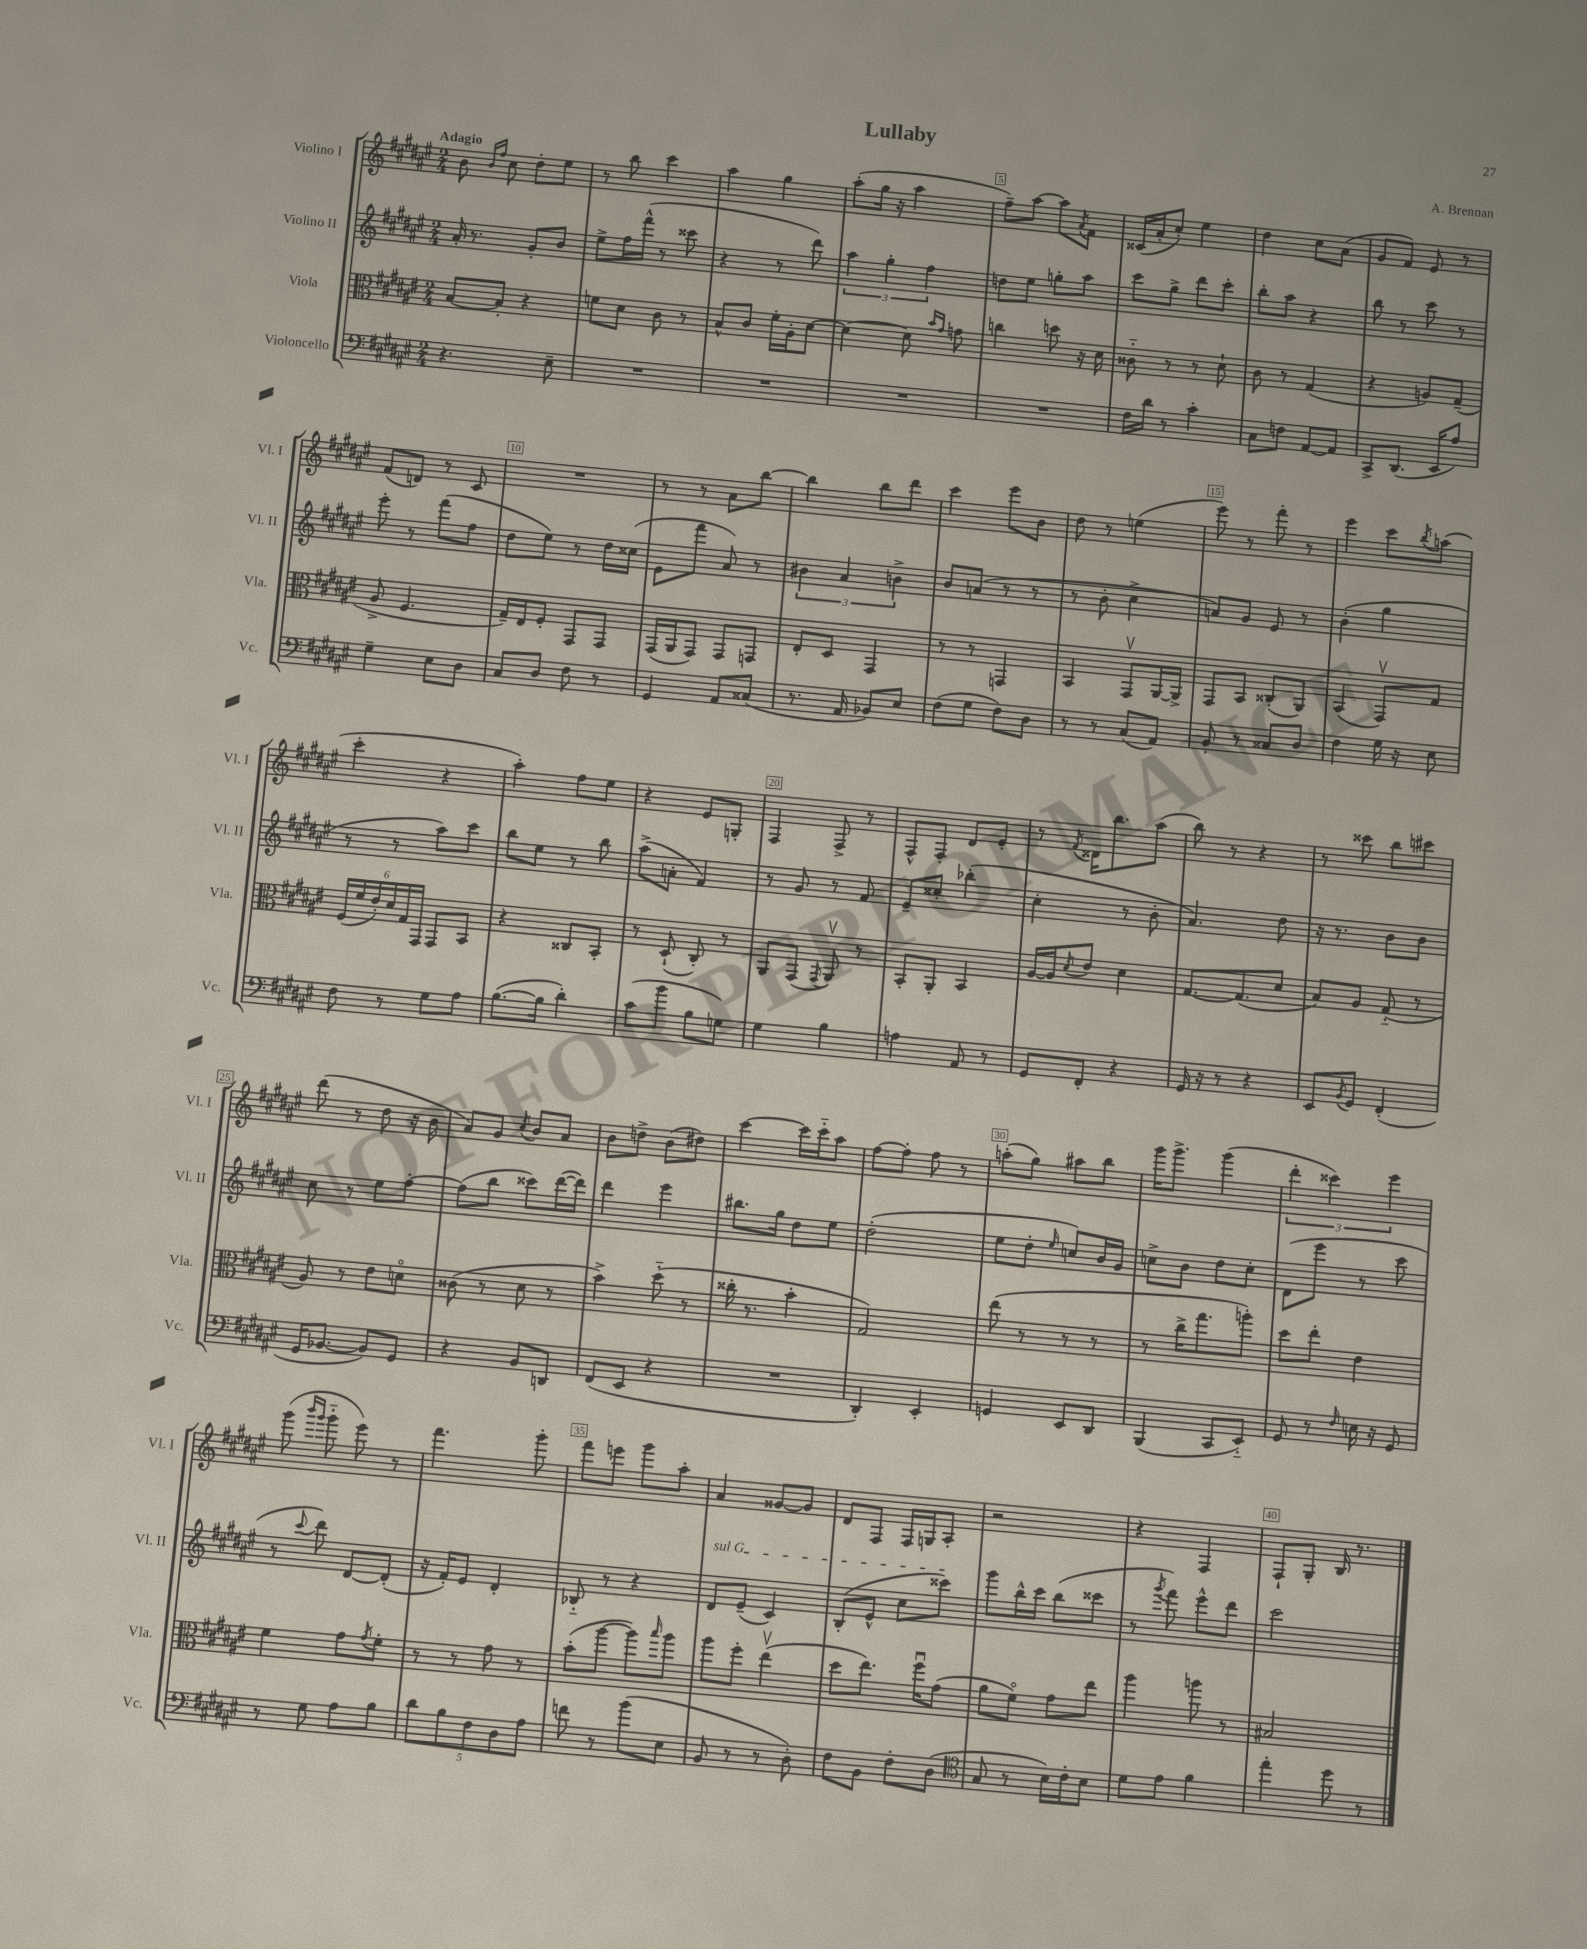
\header { title = "Lullaby" composer = "A. Brennan" }
<<
\new StaffGroup <<
\new Staff = "s0" \with { instrumentName = "Violino I" shortInstrumentName = "Vl. I" } {
    \clef treble \key fis \major \numericTimeSignature \time 2/4 \tempo "Adagio"
    b'8 \grace { b'16 fis''16 } cis''8 dis''8-. eis''8 |
    r8 b''8 cis'''4 |
    ais''4 gis''4 |
    ais''8-.( gis''16 r16 ais''4 |
    fis''8--) ais''8~ ais''8 \acciaccatura { ais'8 } fis'8 |
    cisis'16( ais'16-. cis''8-.) eis''4 |
    dis''4 cis''8 ais'8( |
    gis'8 fis'8) eis'8 r8 |
    fis'8( d'8) r8 cis'8 |
    R2 |
    r8 r8 ais'8 b''8~ |
    b''4 b''8 dis'''8 |
    cis'''4 eis'''8 b'8 |
    dis''8 r8 e''4( |
    eis'''8) r8 fis'''8-. r8 |
    eis'''4 cis'''8 \acciaccatura { b''8 } a''8( |
    cis'''4-. r4 |
    ais''4-.) fis''8 eis''8 |
    r4 eis'8 g8-. |
    fis4 fis8-> r8 |
    fis8-^ fis8-. dis'8 eis'8-. |
    r8 \acciaccatura { fis'8 } disis'16 b''8. ais''8( |
    b''8) r8 r4 |
    r8 cisis'''8 b''8 cis'''8 |
    dis'''8( r8 dis''8 r16 b'16 |
    ais'8) gis'8 \acciaccatura { cis''8 } b'8 ais'8 |
    b'8 d''8-> b'8( dis''8) |
    cis'''4~ cis'''16 cis'''16-_ ais''8 |
    fis''8~ fis''8-. fis''8 r8 |
    a''8-.( gis''8) ais''8 b''8 |
    gis'''16 gis'''8.-> gis'''4( |
    \tuplet 3/2 { dis'''4-. cisis'''4) eis'''4 } |
    gis'''8( \grace { b'''16 gis'''16 } gis'''8-_ eis'''8) r8 |
    fis'''4. gis'''8-. |
    fis'''8 e'''8 gis'''8 ais''8-. |
    ais'4 gisis'8~ gisis'8 |
    dis'8 fis8 fis16 g16 ais8-. |
    r2 |
    r4 fis4 |
    fis8-! gis8-. b16 r8. \bar "|." |
}
\new Staff = "s1" \with { instrumentName = "Violino II" shortInstrumentName = "Vl. II" } {
    \clef treble \key fis \major \numericTimeSignature \time 2/4
    ais'16-. r8. gis'8-. b'8 |
    eis''8-> fis''16 fis'''16-^( r8 cisis'''8 |
    r4 r8 dis'''8) |
    \tuplet 3/2 { ais''4 gis''4-. fis''4 } |
    d''8 eis''8 g''8-. ais''8 |
    cis'''8 gis''8-> dis'''8 cis'''8-. |
    b''8-. ais''8 r4 |
    b''8 r8 cis'''8 r8 |
    eis'''8-. r8 fis'''8( fis''8 |
    dis''8 eis''8) r8 dis''16 cisis''16( |
    eis'8 fis'''8 ais'8) r8 |
    \tuplet 3/2 { bis'4 ais'4 b'4-> } |
    b'8 a'8( r8 r8 |
    r8 b'8-. cis''4-> |
    a'8) gis'8 eis'8 r8 |
    b'4-.( gis''4 |
    r8 r8 ais''8) cis'''8 |
    b''8 eis''8 r8 b''8 |
    ais''8->( a'8-. fis'4) |
    r8 gis'8 r8 fis'8 |
    eis'8-- cisis''8-. bes''4-.( |
    cis''4-. r8 b'8-. |
    ais'4.) dis''8 |
    r16 r8. b'8 b'8 |
    cis''8 r8 eis''8 fis''8~-. |
    fis''8( b''8 cisis'''8) dis'''16~( dis'''16) |
    dis'''4 eis'''4 |
    bis''8. gis''16 dis''8 eis''8 |
    dis''2-.( |
    eis''8 dis''8-. \grace { eis''16 } c''8) b'16 gis'16 |
    c''8-> b'8 dis''8 c''8-. |
    dis'8( eis'''8 r8 cis'''8 |
    r8 \appoggiatura { cis'''8 } dis'''8) dis'8~ dis'8-.( |
    r16 fis'16-.) eis'8 dis'4-. |
    bes8-_ r8 r4 |
    \once \override TextSpanner.bound-details.left.text = \markup { \italic "sul G" } dis'8\startTextSpan eis'8--( cis'4) |
    b8-.( eis'8-^ cis''8 cisis'''8\stopTextSpan) |
    gis'''8 b''16-^ cis'''16 b''8( cisis'''8 |
    r8 \acciaccatura { gis'''8 } fis'''8) eis'''8-^ dis'''8 |
    cis'''2 \bar "|." |
}
\new Staff = "s2" \with { instrumentName = "Viola" shortInstrumentName = "Vla." } {
    \clef alto \key fis \major \numericTimeSignature \time 2/4
    b8~ b8-. r4 |
    f'8 dis'8 cis'8 r8 |
    b8-^ cis'8 fis'16-. ais16-. dis'8~ |
    dis'4~ dis'8 \grace { b'16 gis'16 } g'8 |
    c''4 d''8 r16 dis'16 |
    cisis'8-_ r8 r8 dis'8-! |
    cis'8 r8 gis4( |
    r4 a8) gis8--( |
    ais8-> fis4. |
    gis16--) eis16 fis8-. gis,8 gis,8 |
    gis,16( ais,16 gis,8) gis,8 g,8 |
    eis8-. dis8 gis,4 |
    r8 r8 g,4 |
    b,4 gis,8\upbow ais,16~ ais,16-> |
    gis,8 b,8 cisis8-.( ais,8) |
    b,4( gis,8\upbow) gis8 |
    \tuplet 6/4 { fis16( fis'16 eis'16-.) dis'16 gis16 gis,16 } gis,8 b,8 |
    r4 cisis8 b,8-. |
    r8 dis8-!( cis8-.) r8 |
    ais,8 gis,8( \acciaccatura { gis,8 } ais,8\upbow) r8 |
    b,8-. ais,8-. b,4 |
    ais16~ ais16 \acciaccatura { dis'8 } eis'8 dis'4 |
    gis8.~ gis8.( dis'8 |
    b8) ais8 gis8-_( r8 |
    ais8) r8 eis'8 d'8\flageolet |
    cisis'8( r8 dis'8 r8 |
    b'4->) dis''8-_( r8 |
    cisis''16-. r8. b'4-. |
    gis2) |
    eis''8( r8 r8 r8 |
    r8 cis''16-> gis''8. a''8-.) |
    dis''8 eis''8-. eis'4 |
    fis'4 gis'8 \acciaccatura { gis'8 } fis'8-. |
    r8 r8 gis'8 r8 |
    b'8-.( ais''8~ ais''8) \grace { b''16 } ais''8 |
    ais''8 fis''8-. eis''4\upbow( |
    dis''8 eis''8.) fis''16\downbow gis'8( |
    ais'8 fis'8\flageolet) gis'8 eis''8 |
    ais''4 a''8 r8 |
    bis2 \bar "|." |
}
\new Staff = "s3" \with { instrumentName = "Violoncello" shortInstrumentName = "Vc." } {
    \clef bass \key fis \major \numericTimeSignature \time 2/4
    r4. eis8-- |
    R2 |
    R2 |
    R2 |
    R2 |
    fis16 dis'16 r8 cis'4-. |
    cis8 f8 ais,8~ ais,8 |
    cis,8-> dis,8.( eis,16 ais8) |
    gis4-- eis8 dis8 |
    cis8 dis8 fis8 r8 |
    gis,4 ais,8 cisis8( |
    r8. ais,16 bes,8) eis8 |
    fis8( gis8 fis8) dis8 |
    r8 r8 cis8( ais,8) |
    b,8-. r8 cisis8 dis8 |
    fis4 gis16 r16 eis8 |
    fis8 r8 gis8 ais8 |
    b8.~( b16 dis'4-.) |
    cis'8( b'8 b8 g8) |
    gis4 b4 |
    a4 ais,8 r8 |
    gis,8 fis,8-. r4 |
    gis,16 r16 r8 r4 |
    eis,8 \acciaccatura { b,8 } gis,8 fis,4-.( |
    gis,16 bes,8.~ bes,8) gis,8 |
    r4 b,8 d,8 |
    fis,8( eis,8 r4 |
    R2 |
    dis,4-.) eis,4-. |
    g,4 eis,8 dis,8 |
    b,,4( cis,8 eis,8-_) |
    gis,8 r8 \grace { fis16 } e16 r16 gis,8 |
    r8 gis8 ais8 b8 |
    \tuplet 5/4 { dis'8 b8 fis8 dis8 ais8 } |
    f'8 r8 b'8( eis8 |
    b,8 r8 r8 dis8-.) |
    fis8 b,8 fis8-. dis8( |
    \clef tenor gis8 r8 b16) cis'16-. b8 |
    dis'8 eis'8 fis'4 |
    eis''4-. dis''8 r8 \bar "|." |
}
>>
>>
\layout { \context { \Score \override BarNumber.break-visibility = ##(#f #t #t) barNumberVisibility = #(every-nth-bar-number-visible 5) \override BarNumber.stencil = #(make-stencil-boxer 0.1 0.3 ly:text-interface::print) } }
